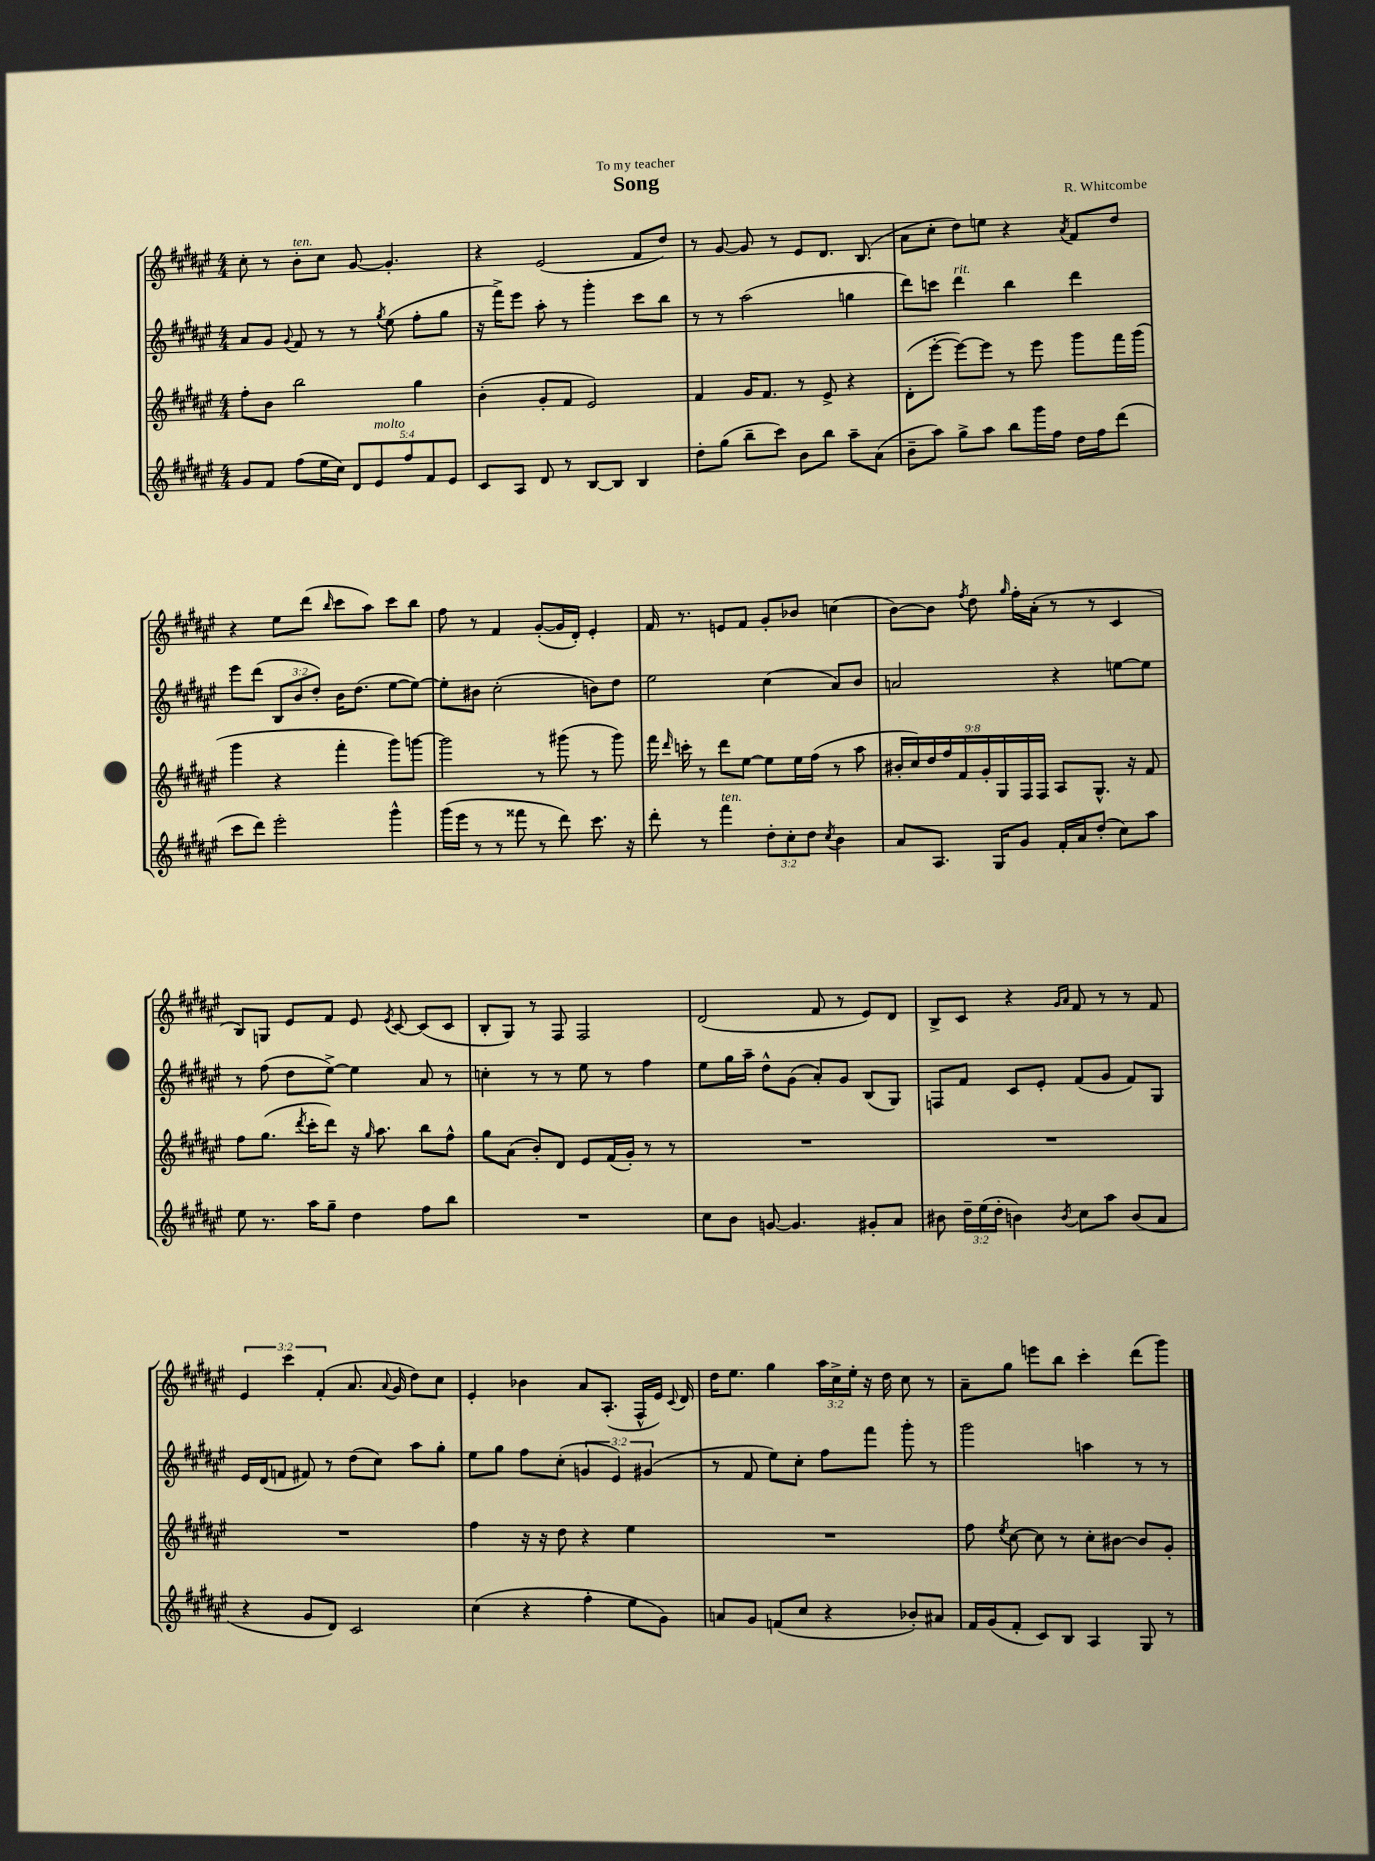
\header { title = "Song" composer = "R. Whitcombe" dedication = "To my teacher" }
<<
\new StaffGroup <<
\new Staff = "s0" {
    \clef treble \key fis \major \numericTimeSignature \time 4/4 \override Staff.TupletNumber.text = #tuplet-number::calc-fraction-text
    \autoBeamOff cis''8-. r8 b'8[-.^\markup { \italic "ten." } cis''8] gis'8~ gis'4.-. |
    r4 eis'2( fis'8[ dis''8]) |
    r8 gis'8~ gis'8 r8 eis'8[ dis'8.] b8.( |
    ais'8[ cis''8]-. dis''8[) e''8] r4 \acciaccatura { ais'8 } fis'8[ dis''8] |
    r4 eis''8[ dis'''8]( \grace { b''16 } cis'''8[ ais''8]) cis'''8[ b''8] |
    fis''8 r8 fis'4 gis'8[~-.( gis'16 dis'16]-.) eis'4-. |
    fis'16 r8. e'8[ fis'8] gis'8[-. bes'8] c''4( |
    b'8[~) b'8] \acciaccatura { fis''8 } dis''8 \grace { gis''16 } fis''16[-. ais'16]-.( r8 r8 cis'4 |
    b8[) g8] eis'8[ fis'8] eis'8 \acciaccatura { eis'8 } cis'8~ cis'8[( cis'8] |
    b8[-. gis8]) r8 fis8 fis2 |
    dis'2( fis'8 r8 eis'8[) dis'8] |
    b8[-> cis'8] r4 \grace { gis'16[ ais'16] } fis'8 r8 r8 fis'8 |
    \tuplet 3/2 { eis'4 cis'''4 fis'4-.( } ais'8. \appoggiatura { ais'8 } gis'16 dis''8[) cis''8] |
    eis'4-. bes'4 ais'8[ ais8.]-.( fis16[-^ eis'16]) \appoggiatura { cis'8 } dis'16 |
    dis''16[ eis''8.] gis''4 \tuplet 3/2 { ais''16[ cis''16-> eis''16]-. } r16 dis''16 cis''8 r8 |
    ais'8[-- gis''8] e'''8[ b''8] cis'''4-. dis'''8[( gis'''8]) \bar "|." |
}
\new Staff = "s1" {
    \clef treble \key fis \major \numericTimeSignature \time 4/4 \override Staff.TupletNumber.text = #tuplet-number::calc-fraction-text
    \autoBeamOff ais'8[ gis'8] \appoggiatura { gis'8 } fis'8 r8 r8 \acciaccatura { gis''8 } eis''8( fis''8[-. gis''8] |
    r16 fis'''16[->) eis'''8] ais''8-. r8 gis'''4-. cis'''8[ b''8] |
    r8 r8 ais''2( g''4 |
    dis'''8[) c'''8] dis'''4^\markup { \italic "rit." } b''4 dis'''4 |
    eis'''8[ dis'''8]( \tuplet 3/2 { b8[ b'8 dis''8]-.) } b'16[ dis''8.]( eis''8[~ eis''8]~) |
    eis''8[-. bis'8] cis''2-.( b'8[) dis''8] |
    eis''2 cis''4( ais'8[) b'8] |
    a'2 r4 e''8[~ e''8] |
    r8 fis''8( dis''8[ eis''8]~->) eis''4 ais'8 r8 |
    c''4-. r8 r8 eis''8 r8 fis''4 |
    eis''8[ gis''16 ais''16]-- dis''8[-^ gis'8]( ais'8[-.) gis'8] b8[( gis8]) |
    f8[ fis'8] cis'8[ eis'8]-. fis'8[( gis'8] fis'8[) gis8] |
    eis'16[ dis'16( f'8] fis'8) r8 dis''8[( cis''8]) ais''8[ gis''8]-. |
    eis''8[ gis''8] fis''8[ cis''8]-.( \tuplet 3/2 { g'4 eis'4) gis'4( } |
    r8 fis'8 eis''8[) cis''8]-. fis''8[ fis'''8] gis'''8-. r8 |
    gis'''2 a''4 r8 r8 \bar "|." |
}
\new Staff = "s2" {
    \clef treble \key fis \major \numericTimeSignature \time 4/4 \override Staff.TupletNumber.text = #tuplet-number::calc-fraction-text
    \autoBeamOff fis''8[-. b'8] b''2 gis''4 |
    b'4-.( gis'8[-. fis'8] eis'2) |
    fis'4 gis'16[ fis'8.] r8 eis'8-> r4 |
    dis'8[-.( eis'''8]~-. eis'''8[~) eis'''8] r8 eis'''8 gis'''8[ fis'''16 gis'''16]( |
    gis'''4 r4 fis'''4-. gis'''8[) g'''8]~ |
    g'''2 r8 gis'''8( r8 gis'''8) |
    fis'''16 \grace { dis'''16 } c'''16-. r8 dis'''8[ eis''8]~ eis''8[ eis''16 fis''16]( r8 ais''8 |
    \tuplet 9/8 { bis'16[-. cis''16) dis''16 fis''16 fis'16 gis'16-. gis16 fis16 fis16] } ais8[ gis8.]-^ r16 fis'8 |
    fis''8[ gis''8.]( \acciaccatura { dis'''8 } cis'''16[-. dis'''8]) r16 \grace { gis''16 } ais''8. b''8[ fis''8]-^ |
    gis''8[ ais'8]( b'8[-.) dis'8] eis'8[ fis'16( gis'16]-.) r8 r8 |
    R1 |
    R1 |
    R1 |
    fis''4 r16 r16 dis''8 r4 eis''4 |
    R1 |
    fis''8 \acciaccatura { eis''8 } cis''8~ cis''8 r8 cis''8[-. bis'8]~ bis'8[ gis'8]-. \bar "|." |
}
\new Staff = "s3" {
    \clef treble \key fis \major \numericTimeSignature \time 4/4 \override Staff.TupletNumber.text = #tuplet-number::calc-fraction-text
    \autoBeamOff gis'8[ fis'8] fis''8[( eis''16 cis''16]) \tuplet 5/4 { dis'8[ eis'8^\markup { \italic "molto" } fis''8 fis'8 eis'8] } |
    cis'8[ ais8] dis'8 r8 b8[~ b8] b4 |
    dis''8[-. gis''8]( b''8[-- cis'''8]) b'8[ b''8] ais''8[-- ais'8]( |
    b'8[-- ais''8]) gis''8[-> ais''8] b''8[ gis'''16 fis''16] dis''16[ fis''16 dis'''8]( |
    cis'''8[ dis'''8]) eis'''2-. gis'''4-^ |
    gis'''16[( eis'''16] r8 r8 fisis'''8 r8 dis'''8) cis'''8. r16 |
    dis'''8-. r8 fis'''4^\markup { \italic "ten." } \tuplet 3/2 { dis''8[-. cis''8-. dis''8] } \acciaccatura { cis''8 } b'4 |
    ais'8[ ais8.] gis16[ gis'8] fis'16[-. ais'16 dis''8]-.( cis''8[) ais''8] |
    eis''8 r8. ais''16[ gis''8]-- dis''4 fis''8[ b''8] |
    R1 |
    cis''8[ b'8] g'8~ g'4. gis'8[-. ais'8] |
    bis'8 \tuplet 3/2 { dis''16[-- eis''16( dis''16]-. } b'4) \acciaccatura { b'8 } cis''8[ ais''8] b'8[( ais'8] |
    r4 gis'8[ dis'8]) cis'2 |
    cis''4( r4 fis''4-. eis''8[ gis'8]) |
    a'8[ gis'8] f'8[( cis''8] r4 bes'8[-.) ais'8] |
    fis'16[ gis'16( fis'8]-. cis'8[) b8] ais4 gis8 r8 \bar "|." |
}
>>
>>
\layout { \context { \Score \remove "Bar_number_engraver" } }
